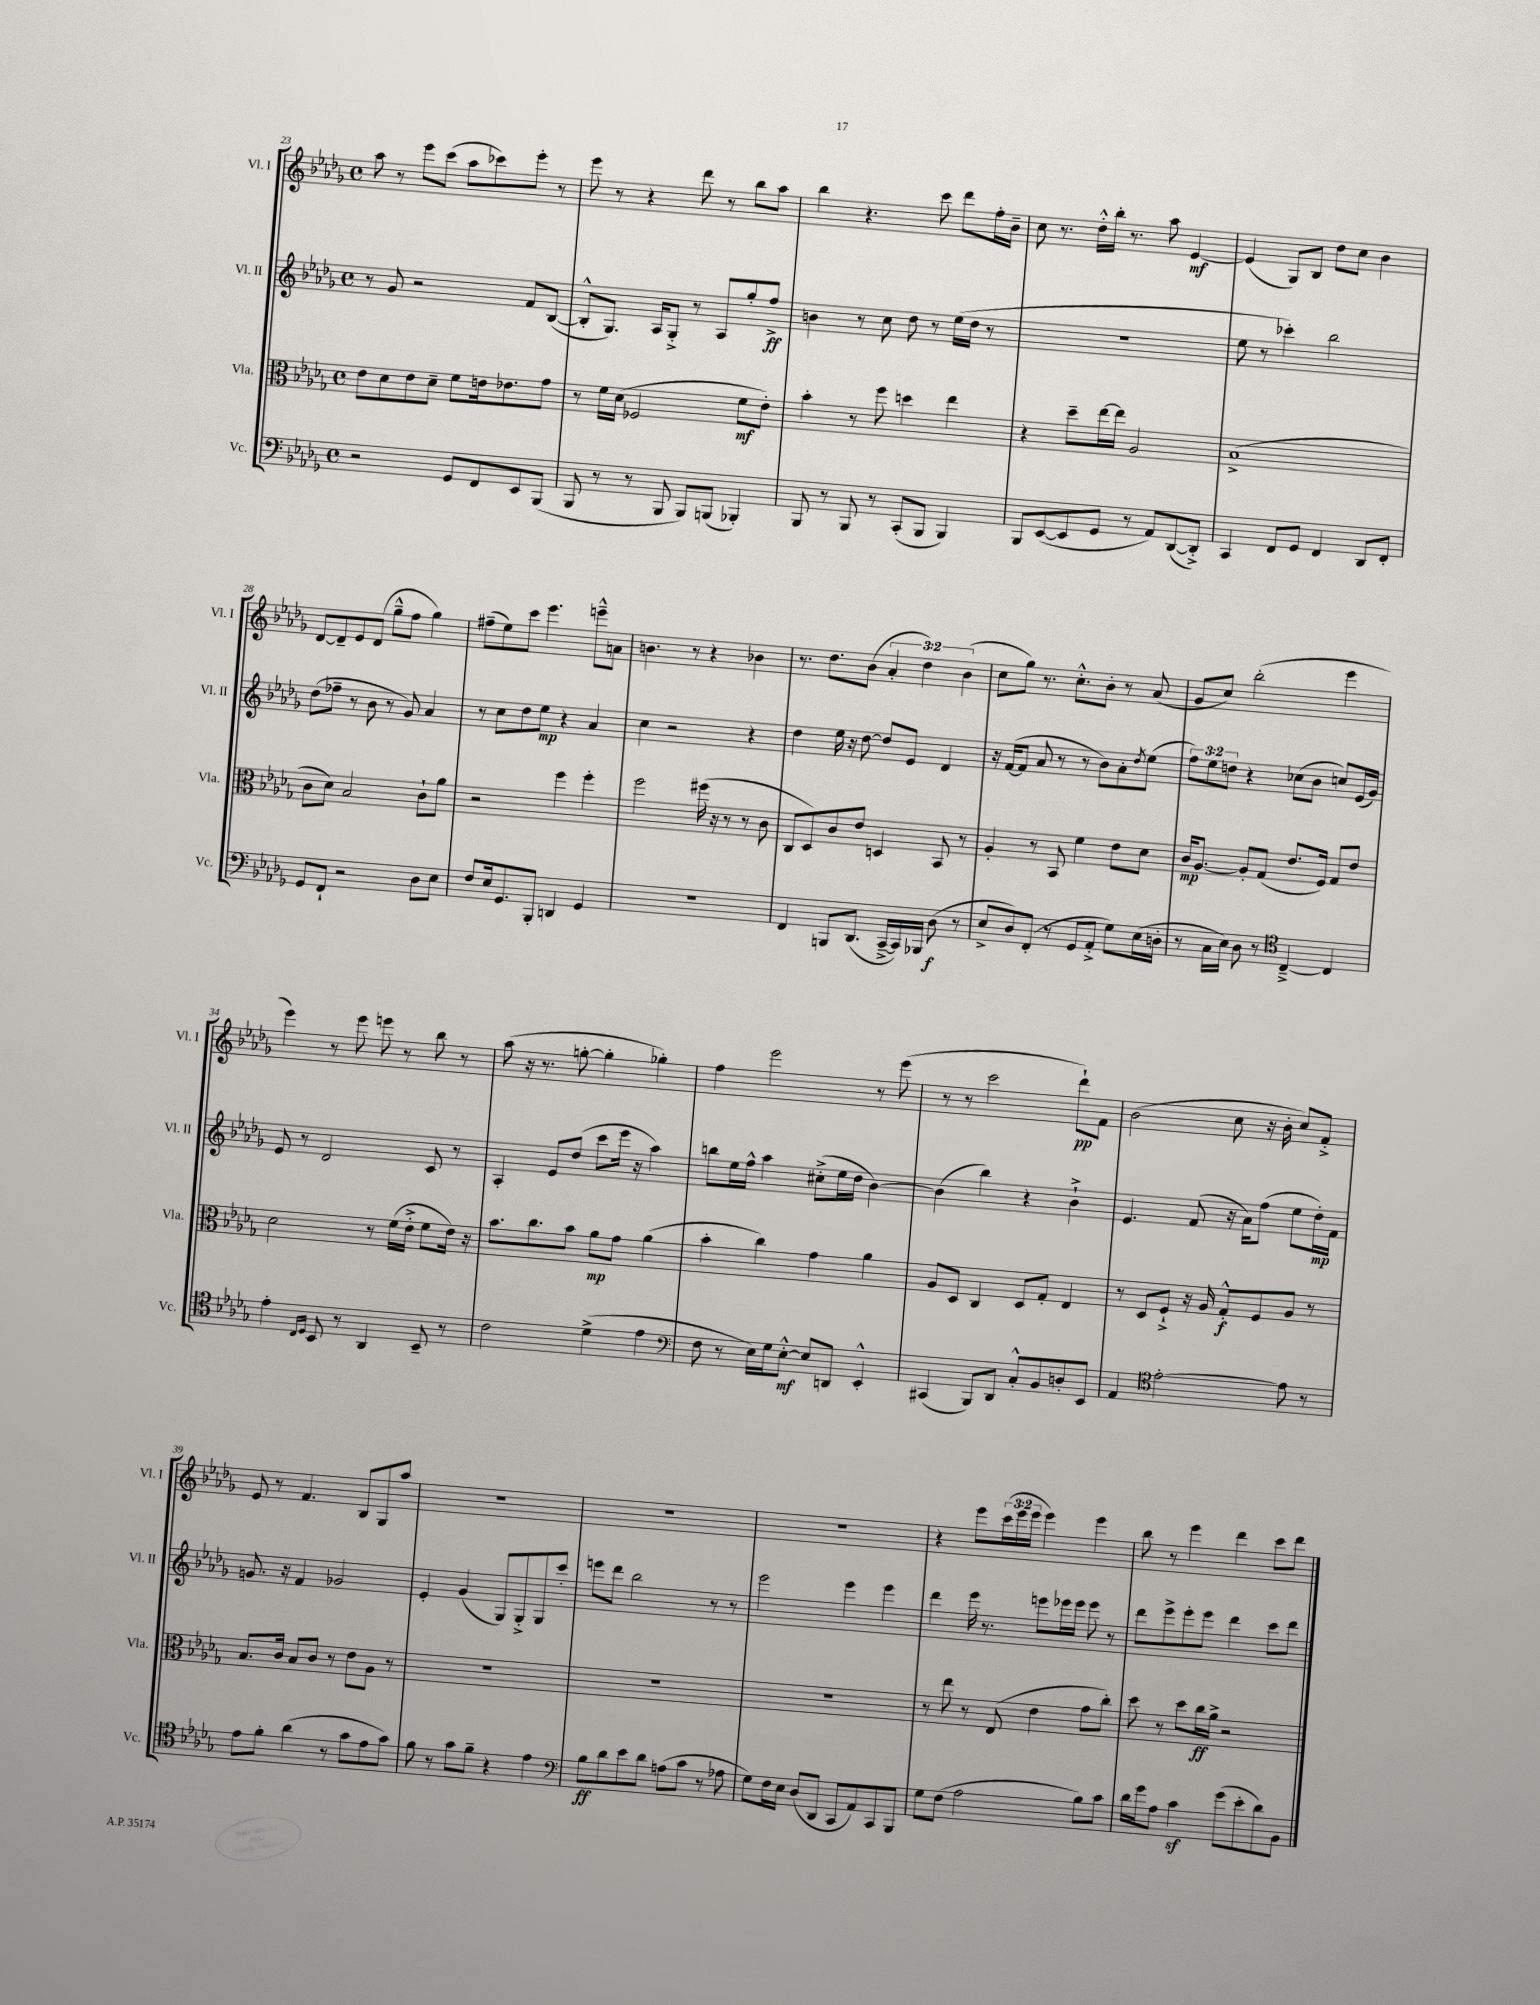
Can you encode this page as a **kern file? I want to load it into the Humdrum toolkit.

**kern	**dynam	**kern	**dynam	**kern	**dynam	**kern	**dynam
*part4	*part4	*part3	*part3	*part2	*part2	*part1	*part1
*staff4	*staff4	*staff3	*staff3	*staff2	*staff2	*staff1	*staff1
*I"Vc.	*	*I"Vla.	*	*I"Vl. II	*	*I"Vl. I	*
*I'Vc.	*	*I'Vla.	*	*I'Vl. II	*	*I'Vl. I	*
*clefF4	*	*clefC3	*	*clefG2	*	*clefG2	*
*k[b-e-a-d-g-]	*	*k[b-e-a-d-g-]	*	*k[b-e-a-d-g-]	*	*k[b-e-a-d-g-]	*
*M4/4	*	*M4/4	*	*M4/4	*	*M4/4	*
*met(c)	*	*met(c)	*	*met(c)	*	*met(c)	*
=23	=23	=23	=23	=23	=23	=23	=23
2r	.	8e-\L	.	8r	.	8aa-\	.
.	.	8d-\	.	8g-/	.	8r	.
.	.	8e-\	.	2r	.	8eee-\L	.
.	.	8d-~\J	.	.	.	(8ccc\J	.
8GG-/L	.	8f\L	.	.	.	8aa-\L	.
8FF/	.	16en\k	.	.	.	8ccc-X\)	.
.	.	8.e-X\	.	.	.	.	.
8EE-/	.	.	.	8f/L	.	8eee-'\J	.
(8BBB-/J	.	8g-\J	.	([8B-/J	.	8r	.
=24	=24	=24	=24	=24	=24	=24	=24
8BBB-/	.	8r	.	8B-'^^/L]	.	8eee-\	.
8r	.	16f\LL	.	8.G-/J)	.	8r	.
.	.	(16d-\JJ	.	.	.	.	.
8r	.	2F-X/	.	.	.	4r	.
.	.	.	.	16A-/KL	.	.	.
8BBB-/	.	.	.	8G-'^/J	.	.	.
8BBB-/L)	.	.	.	8r	.	8ddd-\	.
(8BBBn/J	.	.	.	8A-/L	.	8r	.
4BBB-X'/)	.	8f\L	mf	8gg-'/	.	8bb-\L	.
.	.	8e-'\J)	.	8ff^/J	ff	8aa-\J	.
=25	=25	=25	=25	=25	=25	=25	=25
8BBB-/	.	4b-'\	.	4bn\	.	4bb-\	.
8r	.	.	.	.	.	.	.
8BBB-/	.	8r	.	8r	.	4.r	.
8r	.	8ff\	.	8cc\	.	.	.
(8CC'/L	.	4ddn\	.	8dd-\	.	.	.
8BBB-/J	.	.	.	8r	.	8ccc\	.
4BBB-/)	.	4ee-\	.	(16ee-\LL	.	8ddd-\L	.
.	.	.	.	16dd-\JJ	.	.	.
.	.	.	.	8r	.	16ff'\L	.
.	.	.	.	.	.	16b-~\JJ	.
=26	=26	=26	=26	=26	=26	=26	=26
8BBB-/L	.	4r	.	1r	.	8cc\	.
([8EE-/	.	.	.	.	.	8.r	.
8EE-/]	.	8dd-~\L	.	.	.	.	.
.	.	.	.	.	.	16dd-'^^\LL	.
8GG-/J	.	[16ee-\L	.	.	.	16bb-'\JJ	.
.	.	16ee-\JJ]	.	.	.	8.r	.
8r	.	2A-/	.	.	.	.	.
8AA-/L)	.	.	.	.	.	8aa-\	.
([8DD-/	.	.	.	.	.	[4e-/	mf
8DD-'^/J])	.	.	.	.	.	.	.
=27	=27	=27	=27	=27	=27	=27	=27
4CC/	.	(1B-^	.	8ee-\	.	(4e-/]	.
.	.	.	.	8r	.	.	.
8FF/L	.	.	.	4ccc-X'\)	.	8G-/L)	.
8GG-/J	.	.	.	.	.	8B-/J	.
4FF/	.	.	.	2bb-\	.	8dd-\L	.
.	.	.	.	.	.	8cc\J	.
8DD-/L	.	.	.	.	.	4b-\	.
8FF'/J	.	.	.	.	.	.	.
!!LO:LB:g=z
=28	=28	=28	=28	=28	=28	=28	=28
8GG-/L	.	8c\L	.	(8dd-\L	.	[8d-/L	.
8FF`/J	.	8d-\J)	.	8ff-X~\J	.	8d-~/]	.
2r	.	2B-/	.	8r	.	8e-/	.
.	.	.	.	8b-\	.	(8d-/J	.
.	.	.	.	8r	.	8gg-~^^\L	.
.	.	.	.	8g-/)	.	8ff\J	.
8D-\L	.	8c`\L	.	4a-/	.	4gg-\)	.
8E-\J	.	8a-\J	.	.	.	.	.
=29	=29	=29	=29	=29	=29	=29	=29
8F/L	.	2r	.	8r	.	(8ff#X~\L	.
16E-/k	.	.	.	8cc\L	.	8ee-\)	.
8.GG-/	.	.	.	.	.	.	.
.	.	.	.	8dd-\	.	8ccc\J	.
8BBB-'/J	.	.	.	8ee-\J	mp	4.eee-\	.
4DDn/	.	4ff\	.	4r	.	.	.
4GG-/	.	4ff'\	.	4a-/	.	8eeen~^^\L	.
.	.	.	.	.	.	8an\J	.
=30	=30	=30	=30	=30	=30	=30	=30
1r	.	2ff\	.	4cc\	.	4.bn\	.
.	.	.	.	2r	.	.	.
.	.	.	.	.	.	8r	.
.	.	(16ff#X\	.	.	.	4r	.
.	.	16r	.	.	.	.	.
.	.	8r	.	.	.	.	.
.	.	8r	.	4r	.	4b-X\	.
.	.	8c\	.	.	.	.	.
=31	=31	=31	=31	=31	=31	=31	=31
4FF/	.	8C/L	.	4dd-\	.	8.r	.
.	.	8D-/)	.	.	.	.	.
.	.	.	.	.	.	8.dd-\L	.
8BBBn/L	.	8c/	.	16ee-\	.	.	.
.	.	.	.	16r	.	.	.
(8.DD-/J	.	8e-/J	.	[8dd-\	.	(8b-\J	.
.	.	4Dn/	.	8dd-/L]	.	6a-'/	.
[16CC~^/LL	.	.	.	.	.	.	.
16CC/])	.	.	.	8e-/J	.	.	.
.	.	.	.	.	.	6dd-\)	.
16BBB-X/JJ	.	.	.	.	.	.	.
(8D-\	f	8BB-/	.	4d-/	.	.	.
.	.	.	.	.	.	(6b-\	.
8r	.	8r	.	.	.	.	.
=32	=32	=32	=32	=32	=32	=32	=32
8E-^/L	.	4A-'/	.	16r	.	8cc\L	.
.	.	.	.	([16f/KL	.	.	.
8D-/)	.	.	.	8f/J]	.	8gg-\J)	.
(8FF'/J	.	8r	.	8a-/	.	8.r	.
8r	.	8BB-/	.	8r	.	.	.
.	.	.	.	.	.	8.cc'^^\L	.
8GG-/L	.	4f\	.	8r	.	.	.
8AA-'^/J	.	.	.	8b-\L)	.	8b-'\J	.
8G-\L)	.	8e-\L	.	8a-'\	.	8r	.
.	.	.	.	8qdd-/	.	.	.
(16E-\L	.	8d-\J	.	(8ee-\J	.	(8a-/	.
16Dn'\JJ	.	.	.	.	.	.	.
=33	=33	=33	=33	=33	=33	=33	=33
8r	.	16c/KL	mp	12ff\L)	.	8g-/L	.
.	.	[8.A-/J	.	.	.	.	.
.	.	.	.	12ee-\	.	.	.
16C\LL	.	.	.	.	.	8cc/J)	.
.	.	.	.	12ddn\J	.	.	.
16E-\JJ)	.	.	.	.	.	.	.
8D-\	.	8A-'/L]	.	4r	.	(2bb-'\	.
8r	.	(8G-/J	.	.	.	.	.
*clefC4	*	*	*	*	*	*	*
[4C~^/	.	8.e-/L	.	(8cc-X\L	.	.	.
.	.	.	.	8b-\J	.	.	.
.	.	16F/Jk)	.	.	.	.	.
4C/]	.	8G-/L	.	8ccn/L)	.	4eee-\	.
.	.	8e-/J	.	(16e-/L	.	.	.
.	.	.	.	16g-/JJ)	.	.	.
!!LO:LB:g=z
=34	=34	=34	=34	=34	=34	=34	=34
4e-'\	.	2d-\	.	8e-/	.	4eee-\)	.
.	.	.	.	8r	.	.	.
16qqC/LL	.	.	.	.	.	.	.
16qqD-/JJ	.	.	.	.	.	.	.
8BB-/	.	.	.	2d-/	.	8r	.
8r	.	.	.	.	.	8eee-\	.
4AA-/	.	8r	.	.	.	8eeen\	.
.	.	(16f\LL	.	.	.	8r	.
.	.	16e-'^\JJ	.	.	.	.	.
8BB-~/	.	8f\L	.	8c/	.	8bb-\	.
8r	.	16e-\Jk)	.	8r	.	8r	.
.	.	16r	.	.	.	.	.
=35	=35	=35	=35	=35	=35	=35	=35
2c\	.	8.b-\L	.	4A-'/	.	(8aa-\	.
.	.	.	.	.	.	16r	.
.	.	8.cc\	.	.	.	8.r	.
.	.	.	.	8e-/L	.	.	.
.	.	8b-\J	.	(8dd-/J	.	[8ggn'\	.
(4d-^\	.	8a-\L	mp	8ccc\L	.	4gg'\]	.
.	.	8g-\J	.	16eee-\Jk	.	.	.
.	.	.	.	16r	.	.	.
4e-\	.	(4a-\	.	4aa-\)	.	4gg-X'\)	.
=36	=36	=36	=36	=36	=36	=36	=36
*clefF4	*	*	*	*	*	*	*
8F\	.	4b-'\	.	8bbn\L	.	4ff\	.
8r	.	.	.	16ee-\L	.	.	.
.	.	.	.	16ff^^\JJ	.	.	.
16E-\LL)	.	4cc\)	.	4aa-\	.	2eee-\	.
16G-\J	.	.	.	.	.	.	.
[8E-'^^\J	mf	.	.	.	.	.	.
8E-/L]	.	4g-\	.	(8cc#X'^\L	.	.	.
8DDn/J	.	.	.	16ee-\L	.	.	.
.	.	.	.	16dd-\JJ	.	.	.
4EE-'^^/	.	4a-\	.	[4b-\)	.	8r	.
.	.	.	.	.	.	(8eee-\	.
=37	=37	=37	=37	=37	=37	=37	=37
(4CC#X/	.	8A-/L	.	(4b-\]	.	8r	.
.	.	8D-/J	.	.	.	8r	.
8BBB-/L)	.	4C/	.	4bb-\)	.	2ccc\	.
8DD-/J	.	.	.	.	.	.	.
8C'^^/L	.	8D-/L	.	4r	.	.	.
8BB-/	.	8G-'/J	.	.	.	.	.
8Dn'/	.	4E-/	.	4b-`^\	.	8ddd-`\L)	pp
8EE-/J	.	.	.	.	.	8f\J	.
=38	=38	=38	=38	=38	=38	=38	=38
4AA-/	.	8r	.	4.e-/	.	(2b-\	.
.	.	8D-/L	.	.	.	.	.
*clefC4	*	*	*	*	*	*	*
[2e-'\	.	8F`^/J	.	.	.	.	.
.	.	16r	.	(8f/	.	.	.
.	.	16A-/	.	.	.	.	.
.	.	8G-'^^/L	f	16r	.	8cc\	.
.	.	.	.	16a-\KL)	.	.	.
.	.	8F/	.	(8ff\J	.	16r	.
.	.	.	.	.	.	16b-'\	.
8e-\]	.	8A-/J	.	8ee-\L	.	8cc/L)	.
8r	.	8r	.	16dd-'\L)	mp	8f'^/J	.
.	.	.	.	16f\JJ	.	.	.
!!LO:LB:g=z
=39	=39	=39	=39	=39	=39	=39	=39
8e-\L	.	8.B-/L	.	8.gn/	.	8e-/	.
8f'\J	.	.	.	.	.	8r	.
.	.	16c/Jk	.	16r	.	.	.
(4a-\	.	8B-/L	.	4f/	.	4.f/	.
.	.	8c/J	.	.	.	.	.
8r	.	8r	.	2g-X/	.	.	.
8g-\L	.	8e-\L	.	.	.	8B-/L	.
8e-\	.	8A-\J	.	.	.	8G-/	.
8g-\J)	.	8r	.	.	.	8aa-/J	.
=40	=40	=40	=40	=40	=40	=40	=40
8f\	.	1r	.	4e-'/	.	1r	.
8r	.	.	.	.	.	.	.
8g-\L	.	.	.	(4g-/	.	.	.
8f~\J	.	.	.	.	.	.	.
4r	.	.	.	8G-/L)	.	.	.
.	.	.	.	8G-'^/	.	.	.
4e-\	.	.	.	8G-/	.	.	.
.	.	.	.	8ccc'/J	.	.	.
=41	=41	=41	=41	=41	=41	=41	=41
*clefF4	*	*	*	*	*	*	*
8B-\L	ff	1r	.	8eeen\L	.	1r	.
8d-\	.	.	.	8ddd-\J	.	.	.
8e-\	.	.	.	2bb-\	.	.	.
8d-\J	.	.	.	.	.	.	.
(8An\L	.	.	.	.	.	.	.
8c\J	.	.	.	.	.	.	.
8r	.	.	.	8r	.	.	.
8A-X\	.	.	.	8r	.	.	.
=42	=42	=42	=42	=42	=42	=42	=42
8G-\L)	.	1r	.	2eee-\	.	1r	.
16F\L	.	.	.	.	.	.	.
16E-\JJ	.	.	.	.	.	.	.
(8D-/L	.	.	.	.	.	.	.
8DD-/J	.	.	.	.	.	.	.
8CC/L	.	.	.	4eee-\	.	.	.
8AA-/)	.	.	.	.	.	.	.
8CC/	.	.	.	4eee-\	.	.	.
8BBB-/J	.	.	.	.	.	.	.
=43	=43	=43	=43	=43	=43	=43	=43
8G-\L	.	8r	.	4ddd-\	.	4r	.
(8F\J	.	8ee-\	.	.	.	.	.
2A-\	.	8r	.	16eee-\	.	8eee-\L	.
.	.	.	.	8.r	.	.	.
.	.	(8E-/	.	.	.	(24ccc\L	.
.	.	.	.	.	.	24eee-\	.
.	.	.	.	.	.	24eee-\JJ	.
.	.	4e-\	.	8eeen\L	.	4eee-\)	.
.	.	.	.	16eee-X\L	.	.	.
.	.	.	.	16eee-\JJ	.	.	.
8B-\L)	.	8g-\L	.	8eee-\	.	4eee-\	.
8c\J	.	8cc'\J)	.	8r	.	.	.
=44	=44	=44	=44	=44	=44	=44	=44
16d-\LL	.	8dd-\	.	8ddd-\L	.	8bb-\	.
16g-\J	.	.	.	.	.	.	.
8A-\J	.	8r	.	8eee-^\	.	8r	.
4cz\	.	8dd-\L	.	8eee-'\	.	4eee-\	.
.	.	16cc\L	ff	8eee-\J	.	.	.
.	.	16a-^\JJ	.	.	.	.	.
(8g-\L	.	2r	.	4ddd-\	.	4ddd-\	.
8e-'\	.	.	.	.	.	.	.
8d-\)	.	.	.	8ccc\L	.	8ccc\L	.
8BB-\J	.	.	.	8ddd-\J	.	8ddd-\J	.
==	==	==	==	==	==	==	==
*-	*-	*-	*-	*-	*-	*-	*-
